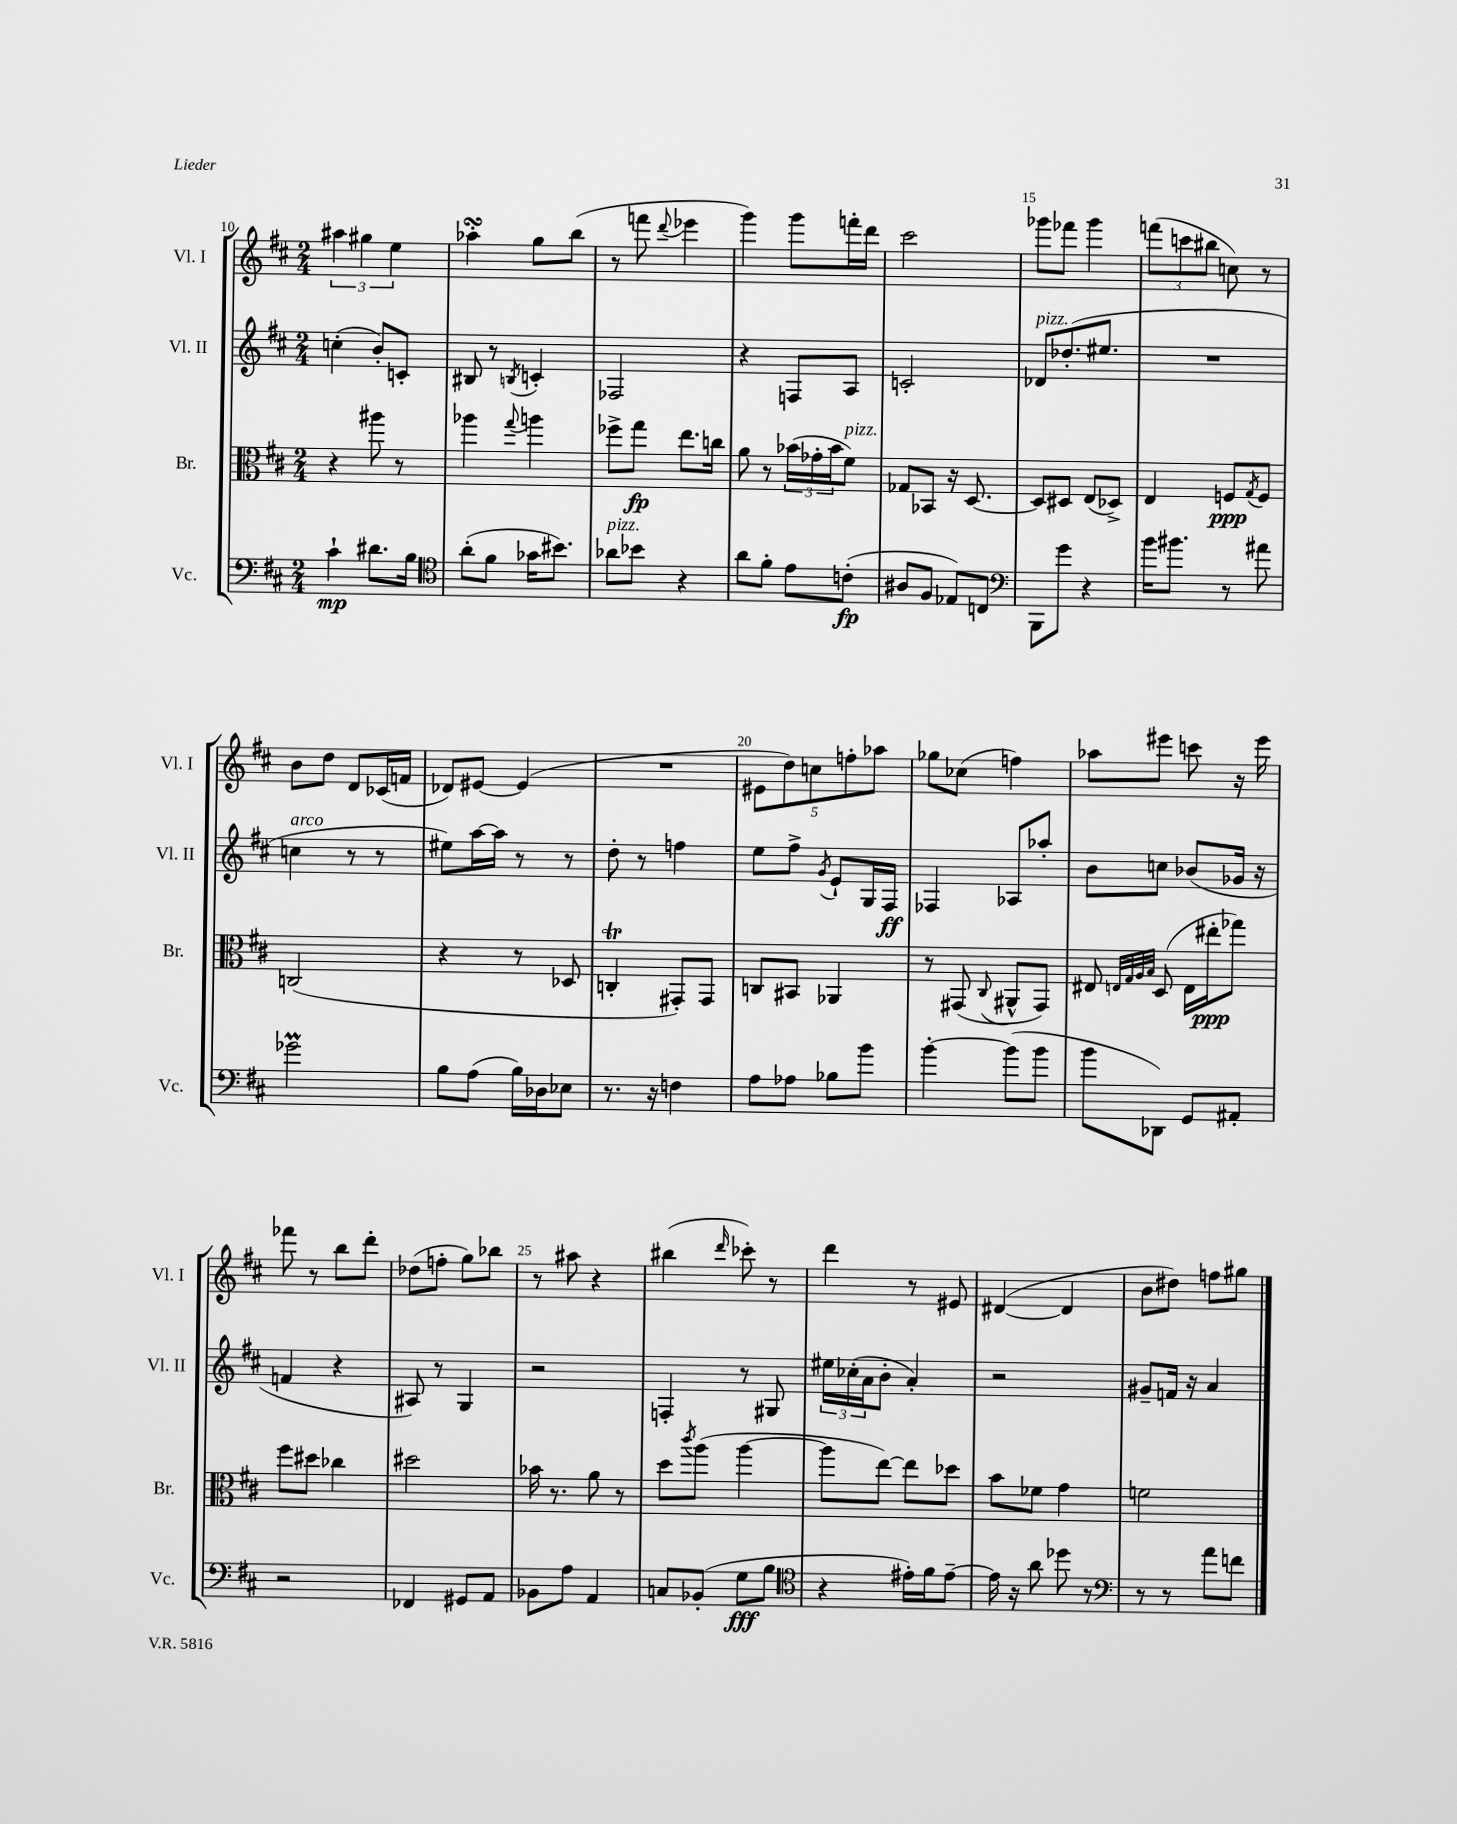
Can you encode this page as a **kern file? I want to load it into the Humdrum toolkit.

**kern	**dynam	**kern	**dynam	**kern	**dynam	**kern
*part4	*part4	*part3	*part3	*part2	*part2	*part1
*staff4	*staff4	*staff3	*staff3	*staff2	*staff2	*staff1
*I"Vc.	*	*I"Br.	*	*I"Vl. II	*	*I"Vl. I
*I'Vc.	*	*I'Br.	*	*I'Vl. II	*	*I'Vl. I
*clefF4	*	*clefC3	*	*clefG2	*	*clefG2
*k[f#c#]	*	*k[f#c#]	*	*k[f#c#]	*	*k[f#c#]
*M2/4	*	*M2/4	*	*M2/4	*	*M2/4
=10	=10	=10	=10	=10	=10	=10
4c#`\	mp	4r	.	(4ccn'\	.	6aa#X\
.	.	.	.	.	.	6gg#X\
8.d#X\L	.	8aa#X\	.	8b'/L)	.	.
.	.	.	.	.	.	6ee\
.	.	8r	.	8cn'/J	.	.
16B\Jk	.	.	.	.	.	.
=11	=11	=11	=11	=11	=11	=11
*clefC4	*	*	*	*	*	*
(8a'\L	.	4aa-X\	.	8B#X/	.	4aa-XsSSs'\
8f#\J	.	.	.	8r	.	.
.	.	8qqgg/	.	8qBn/	.	.
16g-X\KL	.	4aan\	.	4cn'/	.	8gg\L
8.b#X\J)	.	.	.	.	.	.
.	.	.	.	.	.	(8bb\J
=12	=12	=12	=12	=12	=12	=12
!LO:TX:a:i:t=pizz.	!	!	!	!	!	!
8a-X\L	.	8ff-X^\L	.	2F-X/	.	8r
8b-X\J	.	8gg\J	fp	.	.	8fffn\
.	.	.	.	.	.	8qqddd/
4r	.	8.ee\L	.	.	.	4eee-X\
.	.	16ccn\Jk	.	.	.	.
=13	=13	=13	=13	=13	=13	=13
8a\L	.	8a\	.	4r	.	4ggg\)
8f#'\J	.	8r	.	.	.	.
8e\L	.	(24b-X\LL	.	8Fn/L	.	8ggg\L
.	.	24g-X'\	.	.	.	.
.	.	24b-\J	.	.	.	.
!	!	!LO:TX:a:i:t=pizz.	!	!	!	!
(8cn'\J	fp	8f#\J)	.	8A/J	.	16fffn'\L
.	.	.	.	.	.	16ddd\JJ
=14	=14	=14	=14	=14	=14	=14
8A#X/L	.	8G-X/L	.	2cn'/	.	2ccc#\
8F#/J	.	8BB-X/J	.	.	.	.
8E-X/L)	.	16r	.	.	.	.
.	.	[8.D/	.	.	.	.
8Cn/J	.	.	.	.	.	.
=15	=15	=15	=15	=15	=15	=15
*clefF4	*	*	*	*	*	*
!	!	!	!	!LO:TX:a:i:t=pizz.	!	!
8BBB\L	.	8D/L]	.	8d-X/L	.	8ggg-X\L
8g\J	.	8D#X/J	.	(8.dd-X'/	.	8fff-X\J
4r	.	(8E/L	.	.	.	4ggg-\
.	.	.	.	8.ee#X/J	.	.
.	.	8D-X^/J)	.	.	.	.
=16	=16	=16	=16	=16	=16	=16
16b\KL	.	4E/	.	2r	.	(12fffn\L
8.b#X\J	.	.	.	.	.	.
.	.	.	.	.	.	12cccn\
.	.	.	.	.	.	12bb#X\J
8r	.	8Fn/L	ppp	.	.	8ccn\)
.	.	8qG/	.	.	.	.
8a#X\	.	8F/J	.	.	.	8r
!!LO:LB:g=z
=17	=17	=17	=17	=17	=17	=17
!	!	!	!	!LO:TX:a:i:t=arco	!	!
2g-XM\	.	(2Cn/	.	4ccn\	.	8b\L
.	.	.	.	.	.	8dd\J
.	.	.	.	8r	.	8d/L
.	.	.	.	8r	.	(16c-X/L
.	.	.	.	.	.	16fn/JJ
=18	=18	=18	=18	=18	=18	=18
8B\L	.	4r	.	8ee#X\L)	.	8d-X/L)
(8A\J	.	.	.	[16aa\L	.	[8e#X/J
.	.	.	.	16aa\JJ]	.	.
16B\LL)	.	8r	.	8r	.	(4e#/]
16D-X\J	.	.	.	.	.	.
8E-X\J	.	8D-X/	.	8r	.	.
=19	=19	=19	=19	=19	=19	=19
8.r	.	4CnT'/	.	8dd'\	.	2r
.	.	.	.	8r	.	.
16r	.	.	.	.	.	.
4Fn\	.	8GG#X'/L)	.	4ffn\	.	.
.	.	8GG#/J	.	.	.	.
=20	=20	=20	=20	=20	=20	=20
8A\L	.	8Cn/L	.	8ee\L	.	10e#X\L
.	.	.	.	.	.	10dd\)
8A-X\J	.	8BB#X/J	.	8ff#^\J	.	.
.	.	.	.	.	.	10ccn\
.	.	.	.	8qg/	.	.
8B-X\L	.	4AA-X/	.	8e`/L	.	.
.	.	.	.	.	.	10ffn'\
8b\J	.	.	.	16G/L	.	.
.	.	.	.	.	.	10aa-X\J
.	.	.	.	16F#/JJ	ff	.
=21	=21	=21	=21	=21	=21	=21
[4b'\	.	8r	.	4F-X/	.	8gg-X\L
.	.	(8GG#X/	.	.	.	(8cc-X\J
.	.	8qqC#/	.	.	.	.
(8b\L]	.	8AA#X^^/L	.	8A-X/L	.	4ffn\)
8b\J	.	8GG#/J)	.	8aa-X'/J	.	.
=22	=22	=22	=22	=22	=22	=22
8b\L	.	8E#X/	.	8b\L	.	8aa-X\L
.	.	32qqEn/LLL	.	.	.	.
.	.	32qqG/	.	.	.	.
.	.	32qqA/	.	.	.	.
.	.	32qqB/JJJ	.	.	.	.
8DD-X\J)	.	(8D/	.	8ccn\J	.	8eee#X\J
8GG/L	.	16E\LL	.	(8b-X/L	.	8cccn\
.	.	16ee#X'\J	ppp	.	.	.
8AA#X'/J	.	8gg-X\J)	.	16g-X/Jk	.	16r
.	.	.	.	16r	.	16eee#\
!!LO:LB:g=z
=23	=23	=23	=23	=23	=23	=23
2r	.	8ff#\L	.	4fn/	.	8fff-X\
.	.	8dd#X\J	.	.	.	8r
.	.	4cc-X\	.	4r	.	8bb\L
.	.	.	.	.	.	8ddd'\J
=24	=24	=24	=24	=24	=24	=24
4FF-X/	.	2dd#X\	.	8A#X/)	.	(8dd-X\L
.	.	.	.	8r	.	8ffn'\J
8GG#X/L	.	.	.	4G/	.	8gg\L)
8AA/J	.	.	.	.	.	8bb-X\J
=25	=25	=25	=25	=25	=25	=25
8BB-X\L	.	16b-X\	.	2r	.	8r
.	.	8.r	.	.	.	.
8A\J	.	.	.	.	.	8aa#X\
4AA/	.	8a\	.	.	.	4r
.	.	8r	.	.	.	.
=26	=26	=26	=26	=26	=26	=26
8Cn/L	.	8dd\L	.	4Fn'/	.	(4bb#X\
.	.	8qccc#/	.	.	.	.
(8BB-X'/J	.	(8aa\J	.	.	.	.
.	.	.	.	.	.	16qqddd/
8G\L	fff	[4aa\	.	8r	.	8ccc-X'\)
8B\J	.	.	.	8G#X/	.	8r
=27	=27	=27	=27	=27	=27	=27
*clefC4	*	*	*	*	*	*
4r	.	8aa\L]	.	24ee#X\LL	.	4ddd\
.	.	.	.	(24cc-X'\	.	.
.	.	.	.	24a\J	.	.
.	.	[8ee\J)	.	8b'\J	.	.
16e#X'\LL)	.	8ee\L]	.	4a'/)	.	8r
16f#\J	.	.	.	.	.	.
[8e#~\J	.	8dd-X\J	.	.	.	8e#X/
=28	=28	=28	=28	=28	=28	=28
16e#\]	.	8b\L	.	2r	.	([4d#X/
16r	.	.	.	.	.	.
8a\	.	8f-X\J	.	.	.	.
8dd-X\	.	4g\	.	.	.	4d#/]
8r	.	.	.	.	.	.
=29	=29	=29	=29	=29	=29	=29
*clefF4	*	*	*	*	*	*
8r	.	2fn\	.	8g#X~/L	.	8b\L
8r	.	.	.	16fn/Jk	.	8dd#X\J)
.	.	.	.	16r	.	.
8a\L	.	.	.	4a/	.	8ffn\L
8fn\J	.	.	.	.	.	8gg#X\J
==	==	==	==	==	==	==
*-	*-	*-	*-	*-	*-	*-
